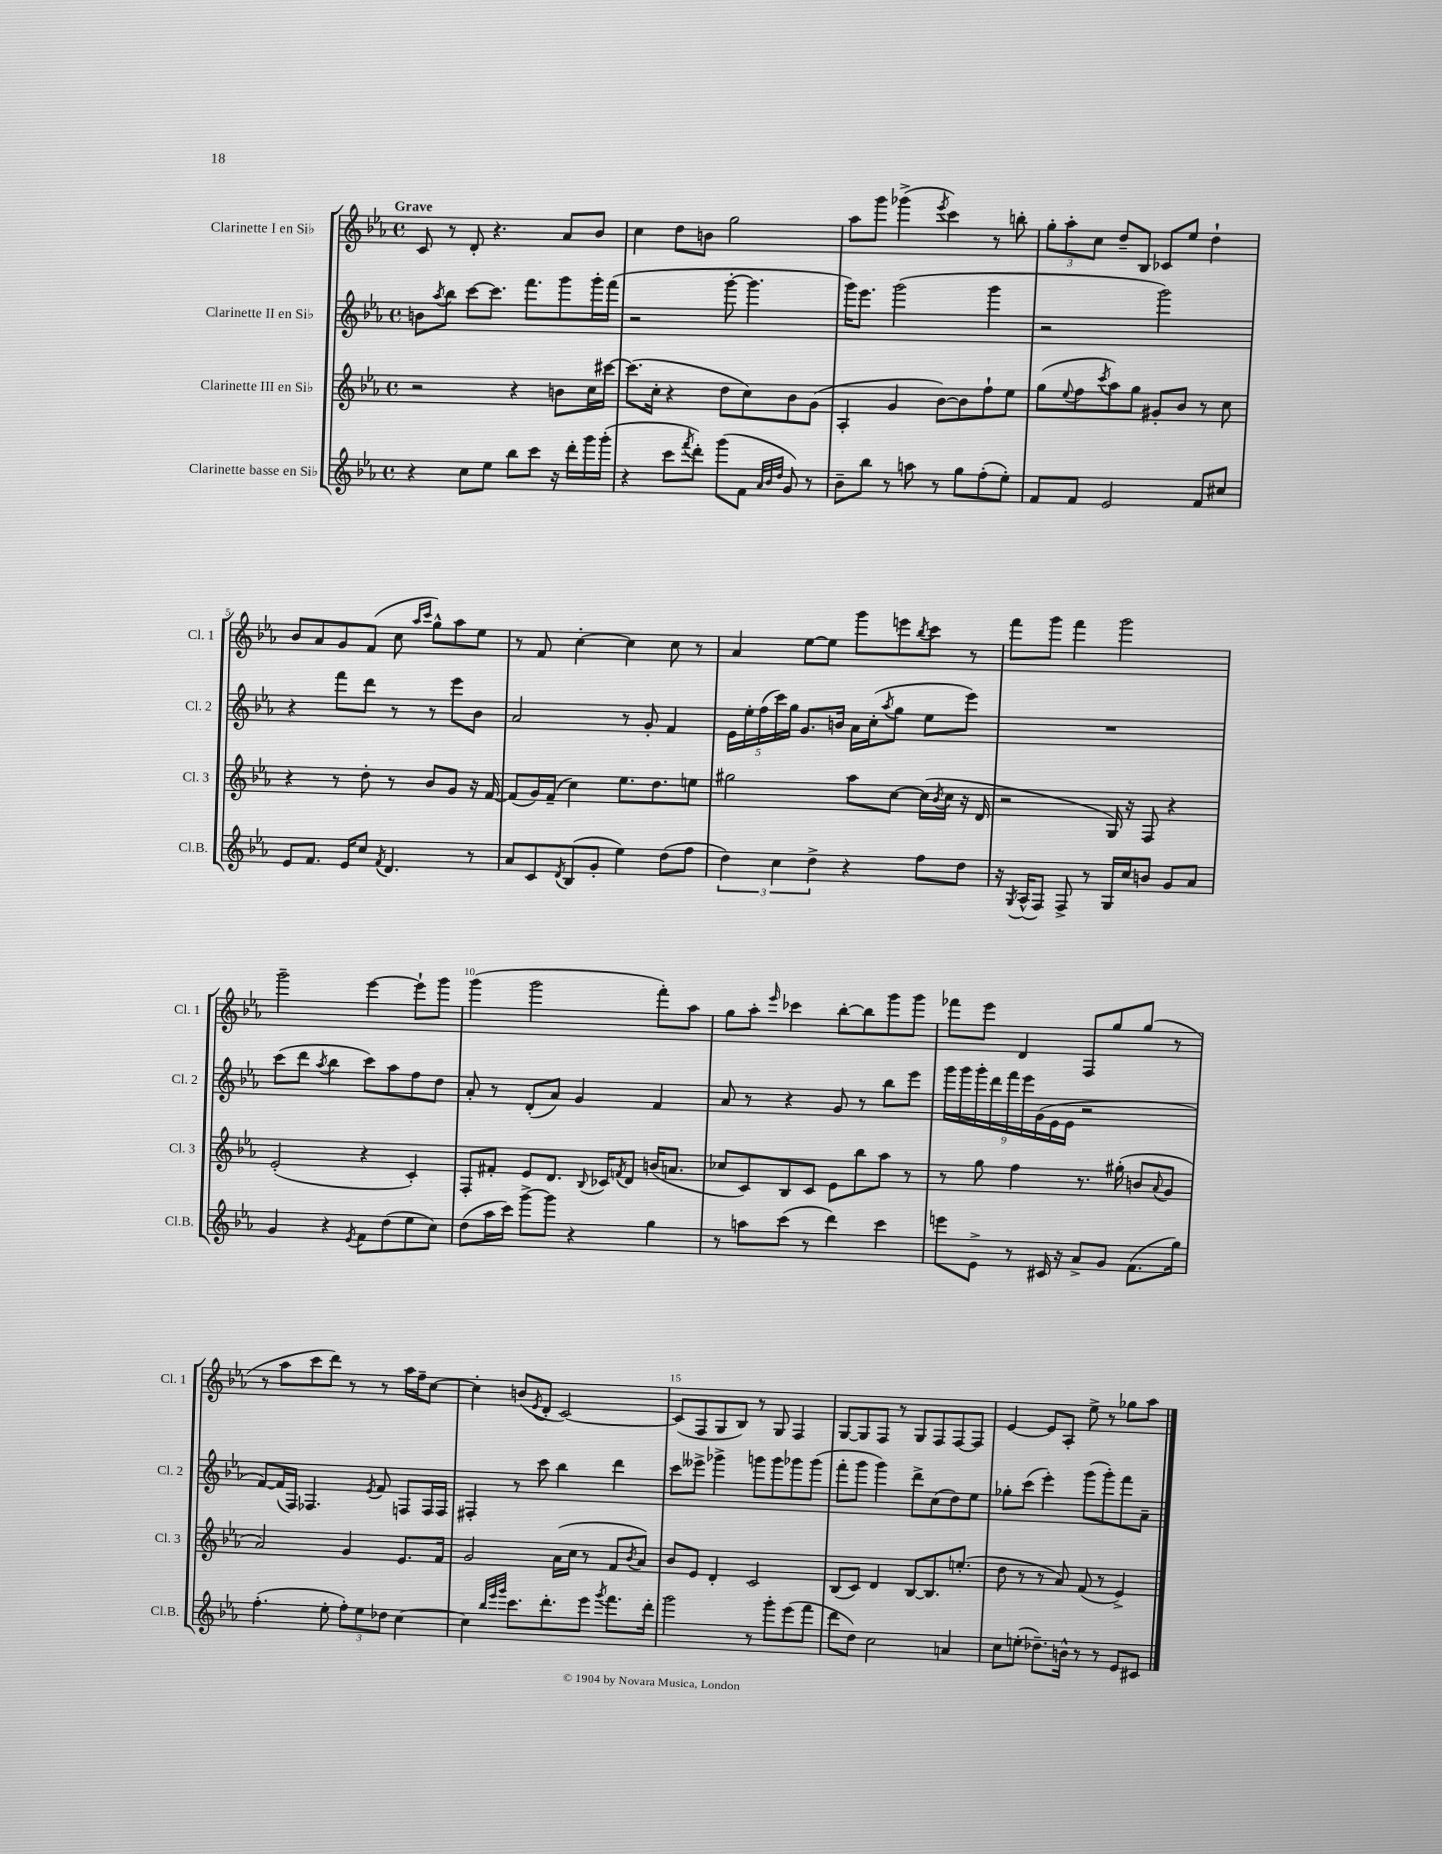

**kern	**kern	**kern	**kern
*part4	*part3	*part2	*part1
*staff4	*staff3	*staff2	*staff1
*I"Clarinette basse en Si♭	*I"Clarinette III en Si♭	*I"Clarinette II en Si♭	*I"Clarinette I en Si♭
*I'Cl.B.	*I'Cl. 3	*I'Cl. 2	*I'Cl. 1
*clefG2	*clefG2	*clefG2	*clefG2
*k[b-e-a-]	*k[b-e-a-]	*k[b-e-a-]	*k[b-e-a-]
*M4/4	*M4/4	*M4/4	*M4/4
*met(c)	*met(c)	*met(c)	*met(c)
=1	=1	=1	=1
!	!	!	!LO:TX:a:B:t=Grave
4r	2r	8bn\L	8c/
.	.	8qaa-/	.
.	.	8bb-\J	8r
8cc\L	.	[8ccc\L	8d'/
8ee-\J	.	8.ccc\J]	4.r
8bb-\L	4r	.	.
.	.	8.fff\L	.
8ccc\J	.	.	.
16r	8bn\L	8ggg\	8a-/L
16ddd'\LL	.	.	.
16ggg\	16cc\L	16ggg'\L	8b-/J
(16ggg'\JJ	[16ccc#X\JJ	(16fff\JJ	.
=2	=2	=2	=2
4r	(8.ccc#\L]	2r	4cc\
.	16cc'\Jk	.	.
8ccc\L	4r	.	8dd\L
8qfff/	.	.	.
8ddd'\J)	.	.	8bn\J
(8ggg\L	8dd\L	[8ggg'\	2gg\
8f\J	8cc\)	4.ggg\]	.
32qqa-/LLL	.	.	.
32qqb-/	.	.	.
32qqdd/JJJ	.	.	.
8g/)	8b-\	.	.
8r	(8g\J	.	.
=3	=3	=3	=3
8b-~\L	4A-'/	16ggg\KL)	8aa-\L
.	.	8.eee-\J	.
8bb-\J	.	.	8ggg\J
8r	4g/	(2ggg\	(4ggg-X^\
8aan\	.	.	.
.	.	.	8qeee-/
8r	[8b-\L)	.	4ccc\)
8gg\L	8b-\]	.	.
(8ff'\	8ff`\	4ggg\	8r
8ee-'\J)	8ee-\J	.	8bbn'\
=4	=4	=4	=4
8f/L	(8gg\L	2r	12gg'\L
.	.	.	12aa-'\
.	8qqee-/	.	.
8f/J	8ff\	.	.
.	.	.	12cc\J
.	8qccc/	.	.
2e-/	8aa-\)	.	8dd~/L
.	8gg\J	.	8B-/J
.	8g#X'/L	2ggg\)	8c-X/L
.	8b-/J	.	8ee-/J
8f/L	8r	.	4dd`\
8cc#X/J	8cc\	.	.
!!LO:LB:g=z
=5	=5	=5	=5
8e-/L	4r	4r	8b-/L
8.f/J	.	.	8a-/
.	8r	8fff\L	8g/
16e-/KL	.	.	.
8cc/J	8dd'\	8ddd\J	(8f/J
8qf/	.	.	.
4.d/	8r	8r	8cc\
.	.	.	16qqaa-/LL
.	.	.	16qqccc/JJ
.	8b-/L	8r	8gg^^\L)
.	8g/J	8eee-\L	8aa-\
8r	16r	8b-\J	8ee-\J
.	[16f/	.	.
=6	=6	=6	=6
8a-/L	(8f/L]	2a-/	8r
8c/	16g/L)	.	8f/
.	(16f~/JJ	.	.
8qd/	.	.	.
(8B-/	4cc\)	.	[4cc'\
8g'/J	.	.	.
4ee-\)	8.ee-\L	8r	4cc\]
.	.	8g'/	.
.	8.dd\	.	.
(8dd\L	.	4f/	8cc\
8ff\J	8een\J	.	8r
=7	=7	=7	=7
6dd\)	2gg#X\	20e-\LL	4a-/
.	.	20ee-'\	.
.	.	(20ff\	.
.	.	20ccc\)	.
6cc\	.	.	.
.	.	20gg\JJ	.
.	.	8.g/L	[8ee-\L
6dd^\	.	.	.
.	.	.	8ee-\J]
.	.	16bn/Jk	.
4r	8aa-\L	16a-\LL	8ggg\L
.	.	(16cc'\J	.
.	.	8qaa-/	.
.	[8cc\J	8gg\J	8eeen\
.	.	.	8qbb-/
8ff\L	(16cc\LL]	8ee-\L	8ccc\J
.	8qb-/	.	.
.	16cc\JJ	.	.
8dd\J	16r	8eee-\J)	8r
.	16d/	.	.
=8	=8	=8	=8
16r	2r	1r	8fff\L
8qG/	.	.	.
(16A-^^/KL	.	.	.
8F/J)	.	.	8ggg\J
8F^/	.	.	4fff\
8r	.	.	.
16G/LL	16G/)	.	2ggg\
16cc/J	16r	.	.
8bn/J	8F/	.	.
8g/L	4r	.	.
8a-/J	.	.	.
!!LO:LB:g=z
=9	=9	=9	=9
4g/	(2e-'/	(8ccc\L	2ggg~\
.	.	8ddd\J	.
.	.	8qaa-/	.
4r	.	4bb-\	.
8qe-/	.	.	.
8f\L	4r	8ccc\L)	[4eee-\
(8dd\	.	8aa-\	.
8ee-\	4c'/)	8ff\	8eee-`\L]
8cc\J)	.	8dd\J	8ggg\J
=10	=10	=10	=10
(8dd\L	8F'/L	8a-'/	(4ggg\
16aa-\L	8f#X'/J	8r	.
16ccc\JJ)	.	.	.
[8ggg^\L	8e-/L	(8d'/L	2ggg\
8ggg\J]	8.d/J	8a-/J)	.
4r	.	4g/	.
.	8qqB-/	.	.
.	16c-X/KL	.	.
.	8qfn/	.	.
.	8d/J	.	.
4gg\	(16bn/KL	4f/	8fff'\L)
.	8.an/J	.	.
.	.	.	8aa-\J
=11	=11	=11	=11
8r	8cc-X/L	8a-/	8gg\L
8aan\L	8c/)	8r	8aa-'\J
.	.	.	16qqeee-/
(8ccc\J	8B-/	4r	4ccc-X\
8r	8c/J	.	.
4ddd\)	8e-\L	8g/	[8bb-'\L
.	8bb-\	8r	8bb-\]
4ccc\	8aa-\J	8bb-\L	8ggg\
.	8r	8eee-\J	8ggg\J
=12	=12	=12	=12
8eeen\L	8r	18ggg\LL	8fff-X\L
.	.	18ggg\	.
.	.	18ggg'\	.
8e-^\J	8gg\	.	8eee-\J
.	.	18ddd\	.
.	.	18fff\	.
8r	4ff\	.	4d/
.	.	18eee-\	.
.	.	(18g\	.
16c#X/	.	.	.
.	.	18e-\	.
16r	.	.	.
.	.	18e-\JJ	.
8a-^/L	8.r	2r	8F/L
8g/J	.	.	8gg/
.	(16gg#X'\	.	.
(8.f\L	8bn/L	.	(8gg/J
.	8qqa-/	.	.
.	8g/J	.	8r
16gg\Jk)	.	.	.
!!LO:LB:g=z
=13	=13	=13	=13
(4.ff'\	2a-/)	[8f/L)	8r
.	.	(16f/L]	8aa-\L
.	.	16F/JJ)	.
.	.	4.F-X/	8ccc\
8ee-'\	.	.	8ddd\J)
12ff'\L)	4g/	.	8r
12ee-\	.	.	.
.	.	8qe-/	.
.	.	8f/	8r
12dd-X\J	.	.	.
[4cc\	8.e-/L	8Fn/L	16aa-\LL
.	.	.	16ff~\J
.	.	16F/L	[8cc\J
.	16f/Jk	16F/JJ	.
=14	=14	=14	=14
4cc\]	2g/	4F#X'/	4cc'\]
32qqbb-/LLL	.	.	.
32qqeee-/	.	.	.
32qqggg/JJJ	.	.	.
8.ccc\L	.	8r	(8bn/L
.	.	.	8qe-/
.	.	8ccc\	8d'/J
8.ddd'\	.	.	.
.	(16a-\LL	4bb-\	[2c/)
.	16cc\JJ	.	.
8eee-\J	8r	.	.
8qggg/	.	.	.
8.fff\L	8f/L	4ddd\	.
.	8qb-/	.	.
.	8a-/J)	.	.
16ddd'\Jk	.	.	.
=15	=15	=15	=15
2ggg\	8b-/L	8ccc\L	(8c/L]
.	8e-/J	8eee--X^\J	8F/
.	4d'/	4ggg-X^\	8G/
.	.	.	8B-/J)
8r	2c/	8gggn\L	8r
8ggg'\L	.	8ggg\	8G/
(8eee-\	.	8ggg-X\	4F/
8fff\J	.	(8ggg-\J	.
=16	=16	=16	=16
8ddd\L	(8B-/L	8fff'\L	[8G/L
8dd\J)	8c/J)	8ggg\J	8G/]
2cc\	4d/	4ggg\)	8F/J
.	.	.	8r
.	[8B-/L	8ddd^\L	8G/L
.	8.B-/]	(8cc\	8F/
4an/	.	8dd\)	[8F/
.	(8.een'/J	.	.
.	.	8ee-\J	8F/J]
=17	=17	=17	=17
8cc\L	8dd\	8gg-X'\L	[4e-/
(8een'\J	8r	(8ccc\J	.
8.dd-X~\L)	8r	4eee-'\)	8e-/L]
.	8a-/)	.	8A-'/J
16bn^^\Jk	.	.	.
8r	(8f/	(8ggg\L	8ee-^\
8r	8r	8ggg'\)	8r
8e-/L	4e-^/)	8fff\	8gg-X\L
8c#X/J	.	8a-~\J	8aa-\J
==	==	==	==
*-	*-	*-	*-
